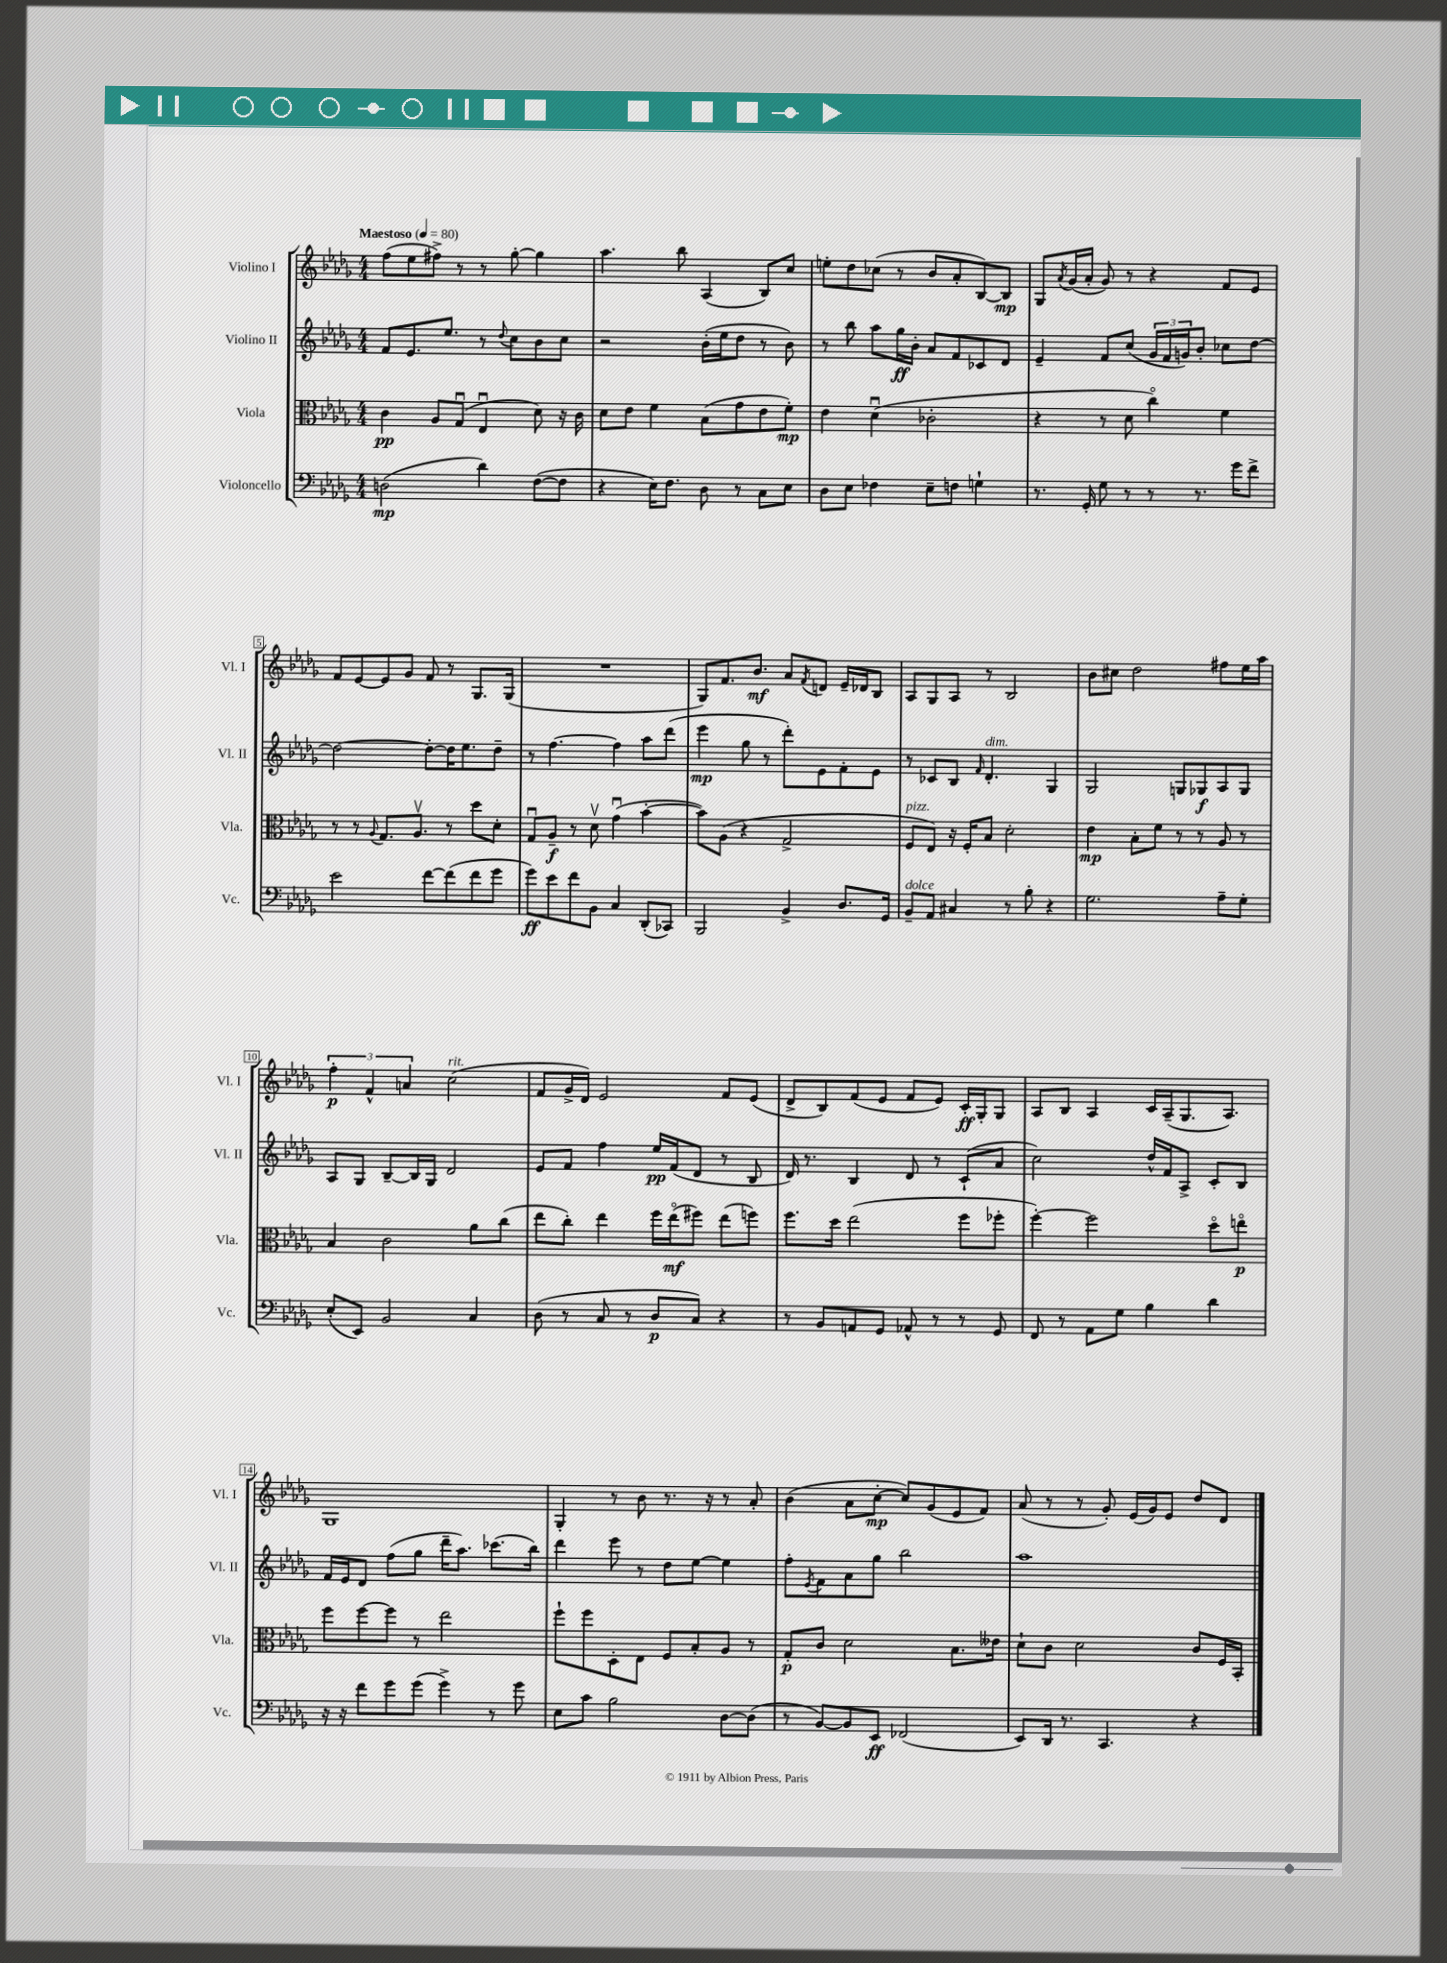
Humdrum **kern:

**kern	**kern	**kern	**kern
*staff4	*staff3	*staff2	*staff1
*clefF4	*clefC3	*clefG2	*clefG2
*k[b-e-a-d-g-]	*k[b-e-a-d-g-]	*k[b-e-a-d-g-]	*k[b-e-a-d-g-]
*M4/4	*M4/4	*M4/4	*M4/4
*MM80	*MM80	*MM80	*MM80
(2D	4c	8f	(8ff
.	.	8.e-	8ee-
.	8A-	.	8ff#^)
.	.	8.ee-	.
.	(8G-u	.	8r
4d-)	4E-u	8r	8r
.	.	8qqdd-	.
.	.	8cc	[8gg-'
([8F	8d-)	8b-	4gg-]
8F]	16r	8cc	.
.	16c	.	.
=	=	=	=
4r	8d-	2r	4.aa-
.	8e-	.	.
16E-)	4f	.	.
8.F	.	.	.
.	.	.	8bb-
8D-	(8B-	(16b-'	(4A-
.	.	16ee-	.
8r	8g-	8dd-	.
8C	8e-	8r	8B-)
8E-	8f')	8b-)	8cc
=	=	=	=
8D-	4e-	8r	8ee'
8E-	.	8bb-	8dd-
4F-	(4d-u	8aa-	(8cc-
.	.	16gg-	8r
.	.	16b-'	.
8E-~	2c-'	8a-	8b-
8F	.	8f	8a-'
4G`	.	8c-	[8B-)
.	.	8d-	8B-]
=	=	=	=
8.r	4r	4e-~	8G-
.	.	.	8qa-
.	.	.	(16g-
16GG-'	.	.	16a-'
8G-	8r	8f	8g-)
8r	8d-	(8cc	8r
8r	4cco)	24g-	4r
.	.	24f	.
.	.	24g)	.
8.r	.	8b-'	.
.	4f	8cc-	8f
16g-	.	.	.
8f^	.	[8dd-	8e-
=	=	=	=
2e-	8r	2dd-_	8f
.	8r	.	[8e-
.	8qqA-	.	.
.	8.G-	.	8e-]
.	.	.	8g-
.	8.A-v	.	.
[8f	.	8dd-'_	8f
(8f]	8r	16dd-]	8r
.	.	8.ee-	.
8f	8dd-	.	8.G-
8g-	8d-'	8dd-~	.
.	.	.	(16G-
=	=	=	=
8g-)	8G-u	8r	1r
8e-	8A-~	[4.ff	.
8f	8r	.	.
8BB-	8d-v	.	.
4C	(4g-u	4ff]	.
(8DD-'	[4b-'	8aa-	.
8CC-)	.	(8ddd-	.
=	=	=	=
2BBB-	8b-])	4eee-	8G-)
.	(8A-	.	8.f
.	4r	8gg-	.
.	.	.	8.b-
.	.	8r	.
4BB-^	2G-^	8ddd-')	8a-
.	.	.	8qf
.	.	8e-	8d
8.D-	.	8f'	16e-~
.	.	.	16d-
.	.	8e-	8B-
16GG-	.	.	.
=	=	=	=
8BB-~	8F	8r	8A-
8AA-	8E-)	8c-	8G-
4C#	16r	8B-	8A-
.	16F'	.	.
.	.	16qqf	.
.	8B-	4.d-'	8r
8r	2d-'	.	2B-
8B-'	.	.	.
4r	.	4G-	.
=	=	=	=
2.G-	4e-	2G-	8b-
.	.	.	8cc#
.	8B-'	.	2dd-
.	8f	.	.
.	8r	8G	.
.	8r	8G-	.
8A-~	8A-	8A-	8ff#
8G-'	8r	8G-	16ee-
.	.	.	16aa-
=	=	=	=
(8E-'	4B-	8A-	6ff'
8EE-)	.	8G-	.
.	.	.	6f^^
2BB-	2c	[8B-~	.
.	.	.	6a
.	.	16B-]	.
.	.	16G-	.
.	.	2d-	(2cc
4C	8a-	.	.
.	(8cc	.	.
=	=	=	=
(8D-	8ee-	8e-	8f
8r	8cc')	8f	16g-^
.	.	.	16d-)
8C	4ee-	4ff	2e-
8r	.	.	.
8D-	16ff	16ee-	.
.	(16ee-o	(16f	.
8C)	8ff#)	8d-	.
4r	(8ee-	8r	8f
.	8ff)	8B-	(8e-
=	=	=	=
8r	8.ff	16d-)	8d-^
.	.	8.r	.
8BB-	.	.	8B-)
.	16dd-	.	.
8AA	(2ee-	4B-	(8f
8GG-	.	.	8e-
8AA-^^	.	8d-	8f
8r	.	8r	8e-)
8r	8ff	(8c`	16c'
.	.	.	16G-'
8GG-	8ff-'	8a-	8G-
=	=	=	=
8FF	[4ff')	2cc)	8A-
8r	.	.	8B-
8AA-	2ff]	.	4A-
8G-	.	.	.
4B-	.	16dd-^^	16c
.	.	16f	(16A-~
.	.	8A-^	8.G-
4d-	8dd-o	8c'	.
.	.	.	8.A-)
.	8eeo	8B-	.
=	=	=	=
16r	8ff	16f	1G-
16r	.	16e-	.
8f	[8ff	8d-	.
8g-	8ff]	(8ff	.
(8g-	8r	8gg-	.
4g-^)	2ee-	16ddd-~	.
.	.	8.aa-)	.
8r	.	(8.ccc-	.
8g-	.	.	.
.	.	16bb-)	.
=	=	=	=
8E-	8ff`	4ddd-	4G-'
8c	8ff	.	.
2B-	8D-'	8eee-	8r
.	8E-	8r	8b-
.	8F	8dd-	8.r
.	8B-'	[8ee-	.
.	.	.	16r
[8D-	8A-	4ee-]	8r
(8D-]	8r	.	8a-'
=	=	=	=
8r	8G-'	8ff'	(4b-
.	.	8qe-	.
[8BB-)	8c	8f	.
8BB-]	2d-	8a-	8a-
8EE-	.	8gg-	[8cc'
(2FF-	.	2bb-	8cc])
.	.	.	(8g-
.	8.B-	.	8e-
.	.	.	8f)
.	16e--	.	.
=	=	=	=
8EE-)	8d-`	1aa-	(8a-
16DD-	8c	.	8r
8.r	.	.	.
.	2d-	.	8r
4.CC	.	.	8g-')
.	.	.	(16e-
.	.	.	16g-)
.	.	.	8e-
4r	8c	.	8dd-
.	16F	.	8d-
.	16BB-'	.	.
==	==	==	==
*-	*-	*-	*-
